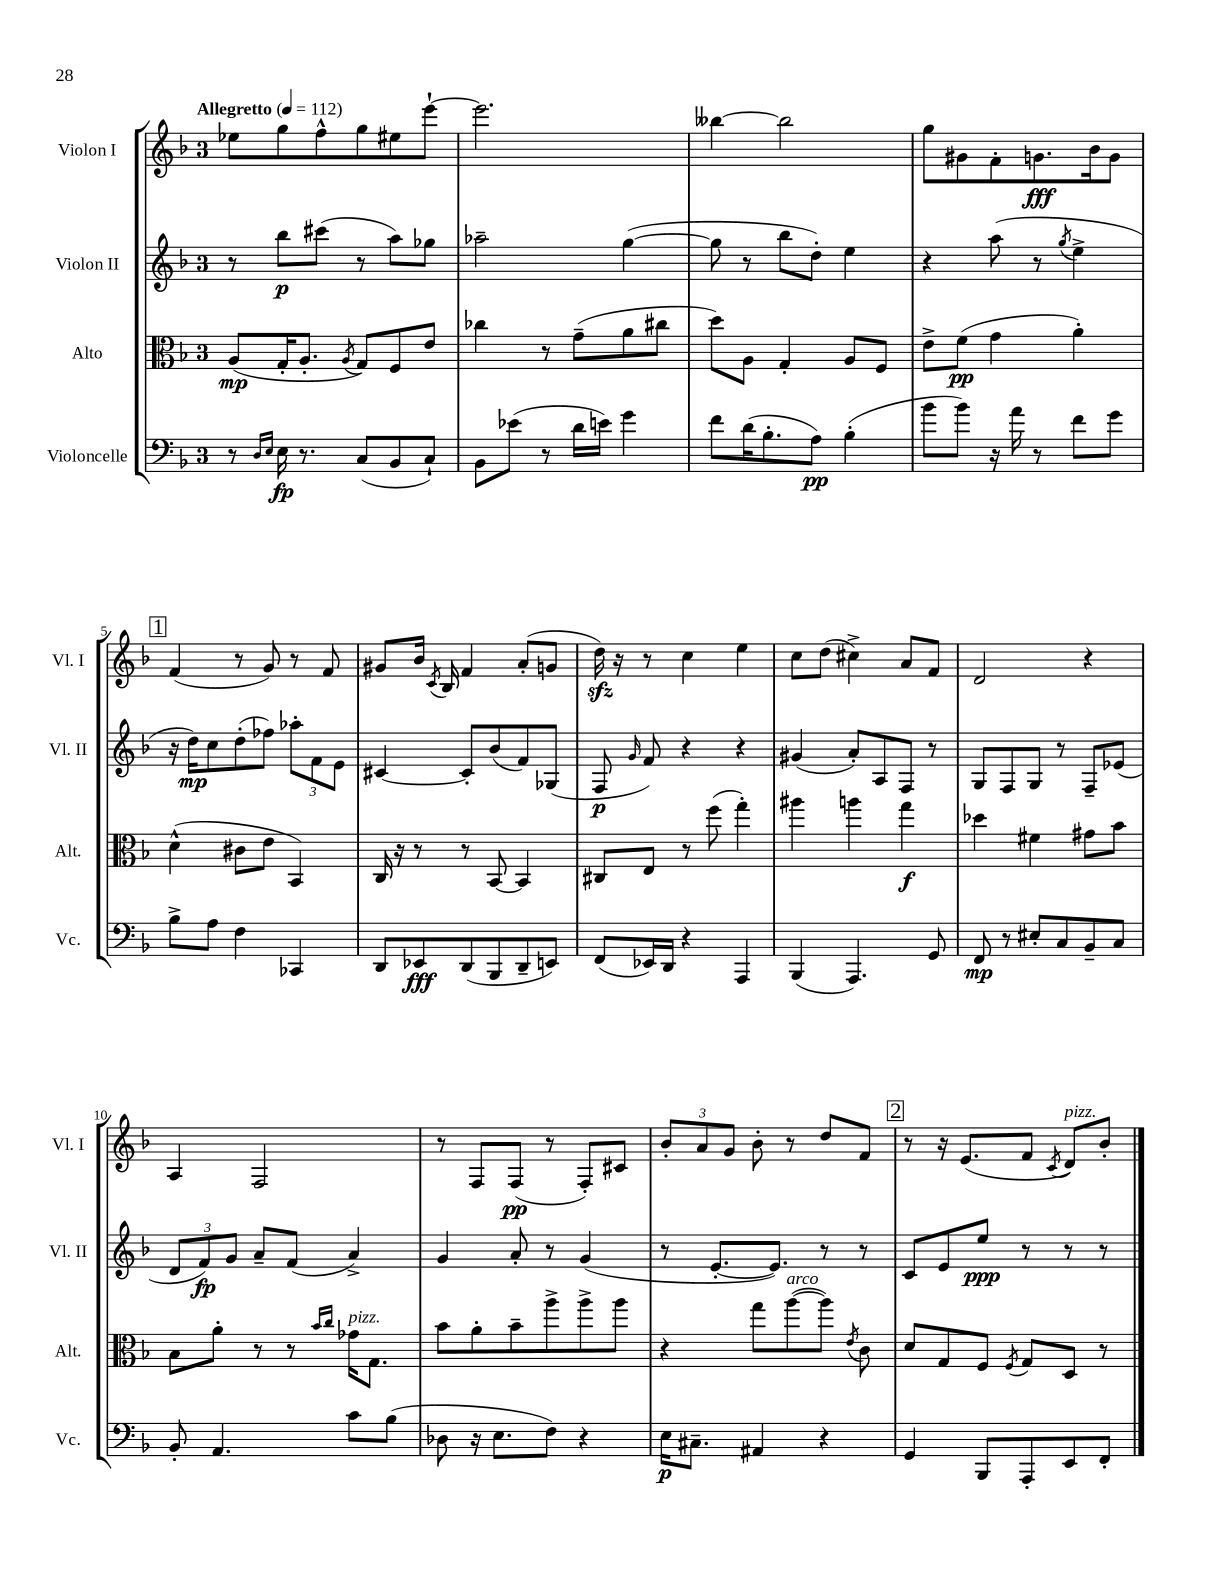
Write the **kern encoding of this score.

**kern	**kern	**kern	**kern
*staff4	*staff3	*staff2	*staff1
*clefF4	*clefC3	*clefG2	*clefG2
*k[b-]	*k[b-]	*k[b-]	*k[b-]
*M3/4	*M3/4	*M3/4	*M3/4
*MM112	*MM112	*MM112	*MM112
8r	(8A	8r	8ee-
16qqD	.	.	.
16qqE	.	.	.
16E	16G'	8bb-	8gg
8.r	8.A'	.	.
.	.	(8ccc#	8ff^^
.	8qA	.	.
(8C	8G)	8r	8gg
8BB-	8F	8aa)	8ee#
8C`)	8e	8gg-	[8eee`
=	=	=	=
8BB-	4cc-	2aa-~	2.eee]
(8e-	.	.	.
8r	8r	.	.
16d	(8g~	.	.
16e)	.	.	.
4g	8a	([4gg	.
.	8cc#	.	.
=	=	=	=
8f	8dd)	8gg]	[4bb--
(16d	8A	8r	.
8.B-'	.	.	.
.	4G'	8bb-	2bb--]
8A)	.	8dd')	.
(4B-'	8A	4ee	.
.	8F	.	.
=	=	=	=
8b-	8e^	4r	8gg
8b-)	(8f	.	8g#
16r	4g	(8aa	8f'
16a	.	.	.
8r	.	8r	8.g
.	.	8qgg	.
8f	4a')	4ee^	.
.	.	.	16b-
8g	.	.	8g
=	=	=	=
8B-^	(4d^^	16r	(4f
.	.	16dd)	.
8A	.	8cc	.
4F	8c#	(8dd'	8r
.	8e	8ff-)	8g)
4CC-	4BB-)	12aa-'	8r
.	.	12f	.
.	.	.	8f
.	.	12e	.
=	=	=	=
8DD	16C	[4c#	8g#
.	16r	.	.
8EE-	8r	.	16b-
.	.	.	8qc
.	.	.	16B-
(8DD	8r	8c#']	4f
8BBB-	[8BB-	(8b-	.
8DD~	4BB-]	8f)	(8a'
8EE)	.	(8G-	8g
=	=	=	=
(8FF	8C#	8F	16dd)
.	.	.	16r
.	.	16qqg	.
16EE-)	8E	8f)	8r
16DD	.	.	.
4r	8r	4r	4cc
.	(8ff	.	.
4AAA	4gg')	4r	4ee
=	=	=	=
(4BBB-	4aa#	(4g#	8cc
.	.	.	(8dd
4.AAA)	4aa	8a')	4cc#^)
.	.	8A	.
.	4gg	8F	8a
8GG	.	8r	8f
=	=	=	=
8FF	4dd-	8G	2d
8r	.	8F	.
8E#'	4f#	8G	.
8C	.	8r	.
8BB-~	8g#	8F~	4r
8C	8b-	(8e-	.
=	=	=	=
8BB-'	8B-	12d	4A
.	.	12f)	.
4.AA	8a'	.	.
.	.	12g	.
.	8r	8a~	2F
.	8r	(8f	.
.	16qqb-	.	.
.	16qqcc	.	.
8c	16g-	4a^)	.
.	8.G	.	.
(8B-	.	.	.
=	=	=	=
8D-	8b-	4g	8r
16r	8a'	.	8F
8.E	.	.	.
.	8b-~	8a'	(8F
8F)	8aa^	8r	8r
4r	8aa^	(4g	8F')
.	8aa	.	8c#
=	=	=	=
16E	4r	8r	12b-'
8.C#~	.	.	.
.	.	.	12a
.	.	[8.e'	.
.	.	.	12g
4AA#	8gg	.	8b-'
.	.	8.e])	.
.	([8aa	.	8r
4r	8aa])	8r	8dd
.	8qe	.	.
.	8c	8r	8f
=	=	=	=
4GG	8d	8c	8r
.	8G	8e	16r
.	.	.	(8.e
8BBB-	8F	8ee	.
.	8qF	.	.
8AAA'	8G	8r	8f
.	.	.	8qc
8EE	8D	8r	8d)
8FF'	8r	8r	8b-'
==	==	==	==
*-	*-	*-	*-
